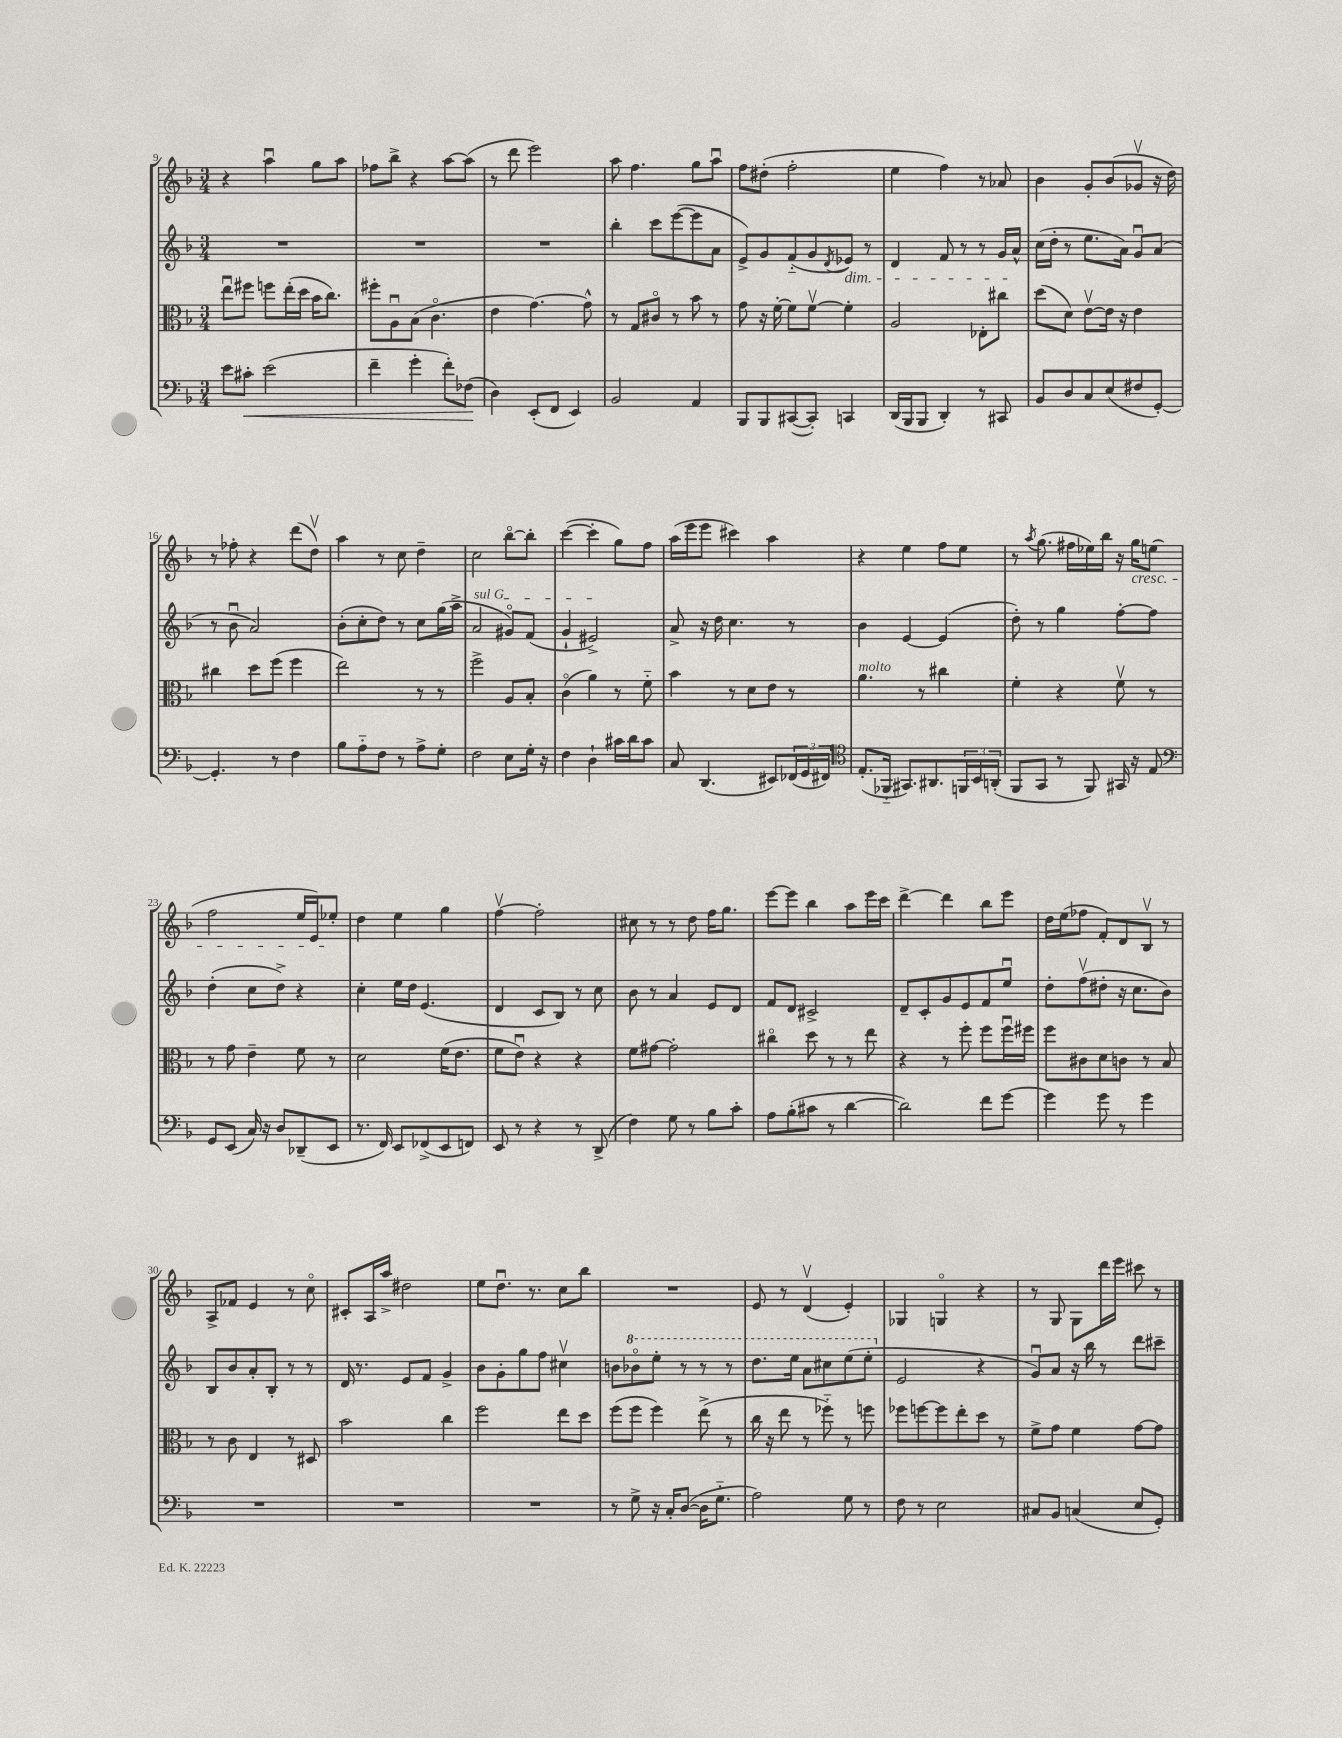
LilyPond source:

<<
\new StaffGroup <<
\new Staff = "s0" {
    \clef treble \key f \major \numericTimeSignature \time 3/4
    r4 a''4\downbow g''8 a''8 |
    fes''8 bes''8-> r4 a''8~ a''8( |
    r8 d'''8 e'''2) |
    a''8 f''4. g''8 a''8\downbow |
    f''8 dis''8-.( f''2-. |
    e''4 f''4) r8 aes'8 |
    bes'4 g'8-. bes'8( ges'8\upbow r16 d''16) |
    r8 fes''8-. r4 d'''8( d''8\upbow) |
    a''4 r8 c''8 d''4-- |
    c''2 bes''8~\flageolet bes''8-. |
    c'''4~( c'''4-. g''8) f''8 |
    a''16( e'''16 e'''8 cis'''4) a''4 |
    r4 e''4 f''8 e''8 |
    r8 \acciaccatura { a''8 } g''8.( fis''16 ees''16) bes''16 r16 g''16\cresc e''8( |
    f''2 e''16 e'16) ees''8-.\! |
    d''4 e''4 g''4 |
    f''4~\upbow f''2-. |
    cis''8 r8 r8 d''8 f''16 g''8. |
    e'''8~ e'''8 bes''4 a''8 e'''16 c'''16 |
    d'''4~-> d'''4 bes''8 e'''8 |
    d''16 e''16( fes''8 f'8-.) d'8 bes8\upbow r8 |
    a8-> fes'8 e'4 r8 c''8\flageolet |
    cis'8-. a16 a''16-> dis''2 |
    e''8 d''8.\downbow r8. c''8 bes''8 |
    R2. |
    e'8 r8 d'4\upbow( e'4-.) |
    ges4 g4\flageolet r4 |
    r8 g8 g8 d'''16 e'''16 cis'''8 r8 \bar "|." |
}
\new Staff = "s1" {
    \clef treble \key f \major \numericTimeSignature \time 3/4
    R2. |
    R2. |
    R2. |
    bes''4-. c'''8 e'''8~( e'''8 a'8 |
    e'8->) g'8 f'8-_( g'8 \acciaccatura { d'8 } ees'8\dim) r8 |
    d'4 f'8 r8 r8 g'16 a'16-^\! |
    c''16( d''16-. r8 e''8. a'16) g'8\downbow a'8( |
    r8 bes'8\downbow a'2) |
    bes'8-.( c''8-. d''8) r8 c''8 g''16( a''16-> |
    \once \override TextSpanner.bound-details.left.text = \markup { \italic "sul G" } a'2\startTextSpan gis'8\flageolet) f'8( |
    g'4-! eis'2->\stopTextSpan) |
    a'8-> r16 d''16 c''4. r8 |
    bes'4 e'4~ e'4( |
    d''8-.) r8 g''4 f''8~-. f''8 |
    d''4-.( c''8 d''8->) r4 |
    c''4-. e''16 d''16 e'4.( |
    d'4 c'8 bes8) r8 c''8 |
    bes'8 r8 a'4 e'8 d'8 |
    f'8 d'8 cis'2-> |
    d'8-- c'8-. g'8 e'8 f'8 e''8\downbow |
    d''8-. f''8\upbow( dis''8-. r16 c''8. bes'8) |
    bes8 bes'8 a'8-. bes8-. r8 r8 |
    d'16 r8. e'8 f'8 g'4-> |
    bes'8 g'8-. g''8 f''8 cis''4\upbow |
    b'8 \ottava #1 bes''!8\flageolet e'''8-. r8 r8 r8 |
    d'''8. e'''16 a''8 cis'''8 e'''8( e'''8-. \ottava #0 |
    e'2 r4 |
    g'8\downbow) a'8 r16 bes''16 r8 d'''8 cis'''8-- \bar "|." |
}
\new Staff = "s2" {
    \clef alto \key f \major \numericTimeSignature \time 3/4
    e''8\downbow fis''8 f''8 e''16-.( d''16 bes'16 c''8.) |
    fis''8-. a8\downbow bes8( c'4.\flageolet |
    e'4 g'4.~) g'8-^ |
    r8 g8 cis'8\flageolet r8 bes'8 r8 |
    g'8 r16 f'16~-. f'8 f'8~\upbow f'4-. |
    a2 ees8-. cis''8 |
    d''8( d'8) e'8~\upbow e'16 r16 e'4 |
    cis''4 d''8 f''8( f''4 |
    e''2) r8 r8 |
    f''2-> a8 bes8-. |
    c'4\flageolet( a'4) r8 f'8-_ |
    bes'4 r8 d'8 e'8 r8 |
    a'4.^\markup { \italic "molto" } r8 cis''4 |
    f'4-. r4 f'8\upbow r8 |
    r8 g'8 e'4-- f'8 r8 |
    d'2 f'16( e'8. |
    f'8 e'8\downbow) r4 r4 |
    f'8 gis'8~ gis'2-. |
    cis''4\flageolet d''8 r8 r8 e''8 |
    r4 r8 f''8-. f''8 f''16\downbow fis''16 |
    f''8 cis'8 d'8 c'8 r8 bes8 |
    r8 c'8 e4 r8 dis8 |
    bes'2 c''4 |
    f''2 e''8 d''8 |
    f''8( f''8 f''4) e''8->( r8 |
    c''16 r16 e''8 r8 fes''8-_) r8 f''8 |
    fes''8 f''8~ f''8 e''8-. d''8 r8 |
    f'8-> g'8 f'4 g'8~ g'8 \bar "|." |
}
\new Staff = "s3" {
    \clef bass \key f \major \numericTimeSignature \time 3/4
    e'8 cis'8-.\< e'2( |
    f'4-- g'4-. f'8-.) fes8\!( |
    d4) e,8-.( f,8 e,4) |
    bes,2 a,4 |
    bes,,8 bes,,8 cis,8~( cis,8-.) c,4 |
    d,16( bes,,16 bes,,8 d,4-.) r8 cis,8 |
    bes,8 d8 c8 e8( fis8 g,8~-.) |
    g,4.-. r8 f4 |
    bes8 a8-_ f8 r8 a8-> g8-. |
    f2 e8 g16-. r16 |
    f4 d4-! cis'16 d'16 cis'8 |
    c8 d,4.( eis,8) \tuplet 3/2 { fes,16( g,16 fis,16) } |
    \clef tenor e8.-.( fes,16-_ gis,8.) ais,8. \tuplet 3/2 { f,16 bes,16 a,16-.( } |
    f,8 g,8 r8 f,8) gis,16 r16 e8 |
    \clef bass g,8 e,8( c16) r16 d8 des,8--( e,8 |
    r8. f,16) e,8 fes,8->( e,8 f,8) |
    e,8 r8 r4 r8 d,8->( |
    f4) g8 r8 bes8 c'8-. |
    a8 bes8-.( cis'8 r8 d'4~ |
    d'2) f'8 g'8~ |
    g'4 g'8 r8 g'4 |
    R2. |
    R2. |
    R2. |
    r8 g8-> r16 c16-. d8~( d16 g8.-_ |
    a2) g8 r8 |
    f8 r8 e2 |
    cis8 bes,8 c4( e8 g,8-.) \bar "|." |
}
>>
>>
\layout { \context { \Score currentBarNumber = #9 } }
